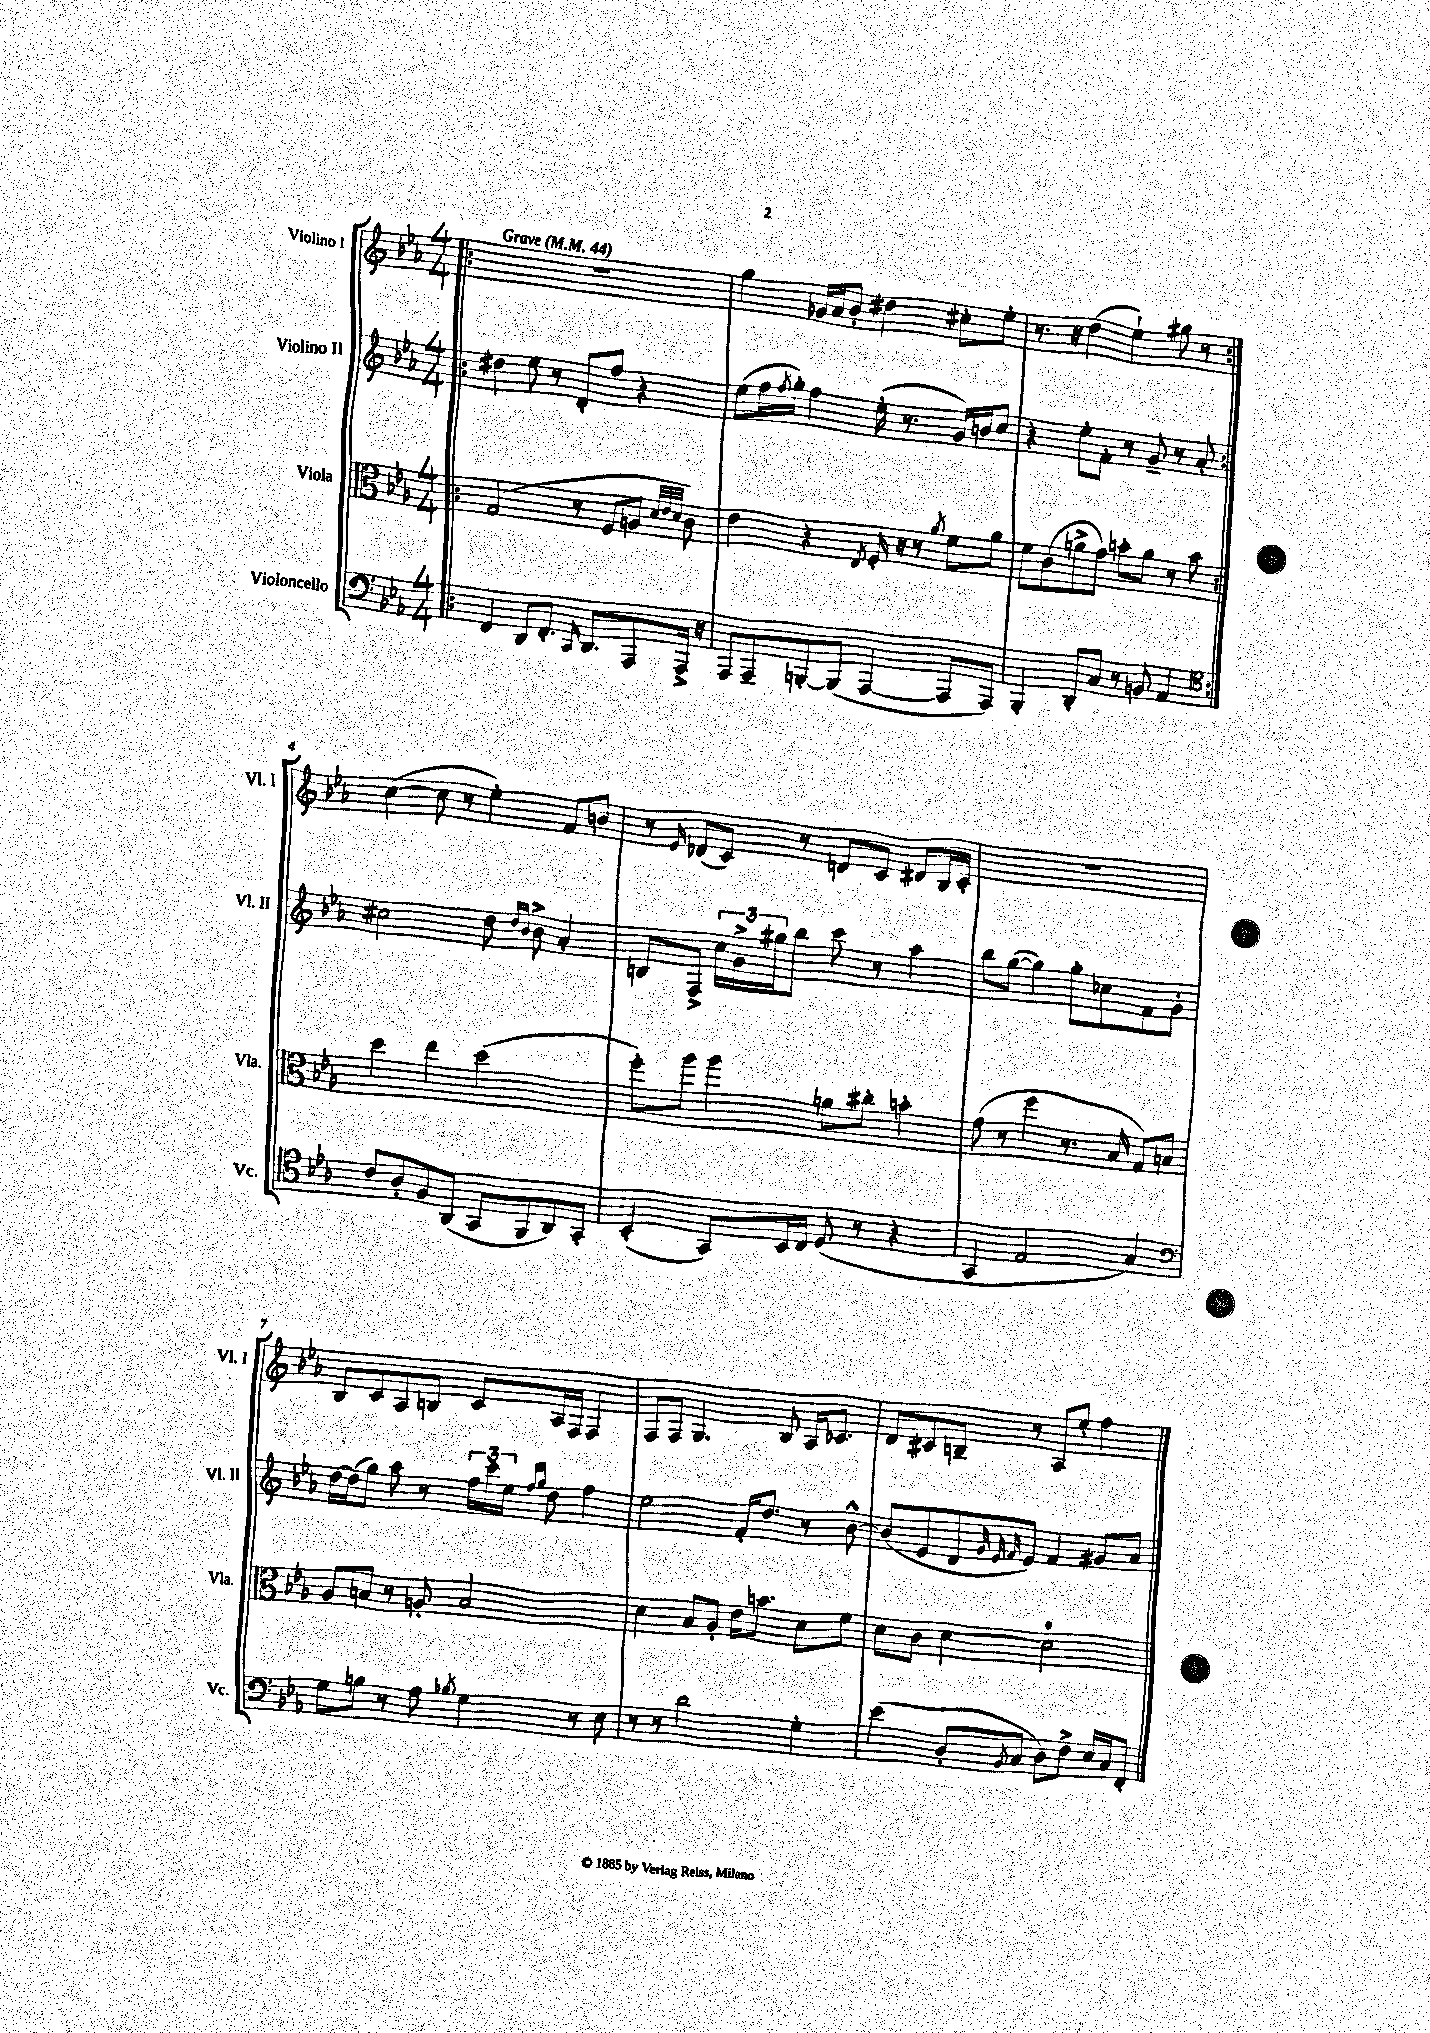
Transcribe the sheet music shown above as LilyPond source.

<<
\new StaffGroup <<
\new Staff = "s0" \with { instrumentName = "Violino I" shortInstrumentName = "Vl. I" } {
    \clef treble \key ees \major \numericTimeSignature \time 4/4 \tempo "Grave" 4 = 44
    \repeat volta 2 { \bar ".|:" R1 |
    g''4 ges'16 aes'16 bes'8-. dis''4 cis''8-. ees''8-. |
    r8. r16 d''4( ees''4-!) gis''8 r8 | }
    c''4~( c''8 r8 ees''4-.) f'8 b'8 |
    r8 \grace { ees'16 } des'8( c'8) r8 d'8 c'8 dis'8 bes16 c'16-. |
    R1 |
    bes8 c'8 aes8 b8 c'8 aes16 f16 f4 |
    f8 f8 g4. bes8 aes16 ces'8. |
    d'8 cis'8 b8-- r8 aes8 ees''8-. f''4 \bar "|." |
}
\new Staff = "s1" \with { instrumentName = "Violino II" shortInstrumentName = "Vl. II" } {
    \clef treble \key ees \major \numericTimeSignature \time 4/4
    \repeat volta 2 { \bar ".|:" dis''4 ees''8 r8 d'8-. f''8 r4 |
    ees''8( f''16 \acciaccatura { f''8 } g''16-.) f''4 ees''16-.( r8. g'16) b'16 c''8 |
    r4 ees''8-. f'8-. r8 g'8-- r8 aes'8-. | }
    cis''2 d''8 \grace { d''16 bes'16 } bes'8-> aes'4-. |
    b8 f8-> \tuplet 3/2 { c''16 g'16-> gis''16 } bes''8 c'''8 r8 aes''4 |
    bes''8 g''8~( g''4) g''8-. ces''8 f'8 g'8-. |
    d''16~ d''16( g''8) aes''8 r8 \tuplet 3/2 { f''16 c'''16 ees''16 } \grace { f''16 g''16 } d''8 f''4 |
    ees''2 f'16-. d''8. r8 bes'8~-^ |
    bes'8( ees'8 d'8 \grace { g'32 ees'32 f'32 } ees'8) f'4 gis'8 aes'8 \bar "|." |
}
\new Staff = "s2" \with { instrumentName = "Viola" shortInstrumentName = "Vla." } {
    \clef alto \key ees \major \numericTimeSignature \time 4/4
    \repeat volta 2 { \bar ".|:" g2( r8 f8 a8 \grace { d'32 ees'32 d'32 } c'8) |
    ees'4 r4 \acciaccatura { ees8 } f16-. r16 r8 \acciaccatura { aes'8 } f'8 aes'8 |
    f'8 c'8( a'8-> g'8) b'8-. a'8 r8 b'8 | }
    d''4 ees''4 d''2( |
    f''8-.) aes''8 aes''4 a'8 cis''8-. b'4-. |
    g'8( r8 f''4 r8. bes16 g8) b8 |
    aes8 b8 r8 a8-. b2 |
    d'4 bes8 aes8-. ees'16 b'8. d'8 f'8 |
    d'8 c'8 d'4~ d'2-0 \bar "|." |
}
\new Staff = "s3" \with { instrumentName = "Violoncello" shortInstrumentName = "Vc." } {
    \clef bass \key ees \major \numericTimeSignature \time 4/4
    \repeat volta 2 { \bar ".|:" f,4 d,8 f,8.-. \grace { c,16 } d,8. aes,,8 aes,,16-> r16 |
    aes,,8 aes,,8-- b,,8~-. b,,8( aes,,4~ aes,,8 aes,,8) |
    bes,,4-. d,8-. c8 r8 b,8 aes,4 | }
    \clef tenor c'8 aes8-. f8 aes,8( g,8 f,8 aes,8) g,8-. |
    bes,4-.( g,8) bes,16 c16 d8( r8 r4 |
    g,4 ees2 g4) |
    \clef bass g8 b8 r8 aes8 \acciaccatura { bes8 } g4 r8 ees8 |
    r8 r8 d'2 g4-. |
    ees'4( d8-. \acciaccatura { bes,8 } c8 d8) f8-> ees16 c16 f,8-. \bar "|." |
}
>>
>>
